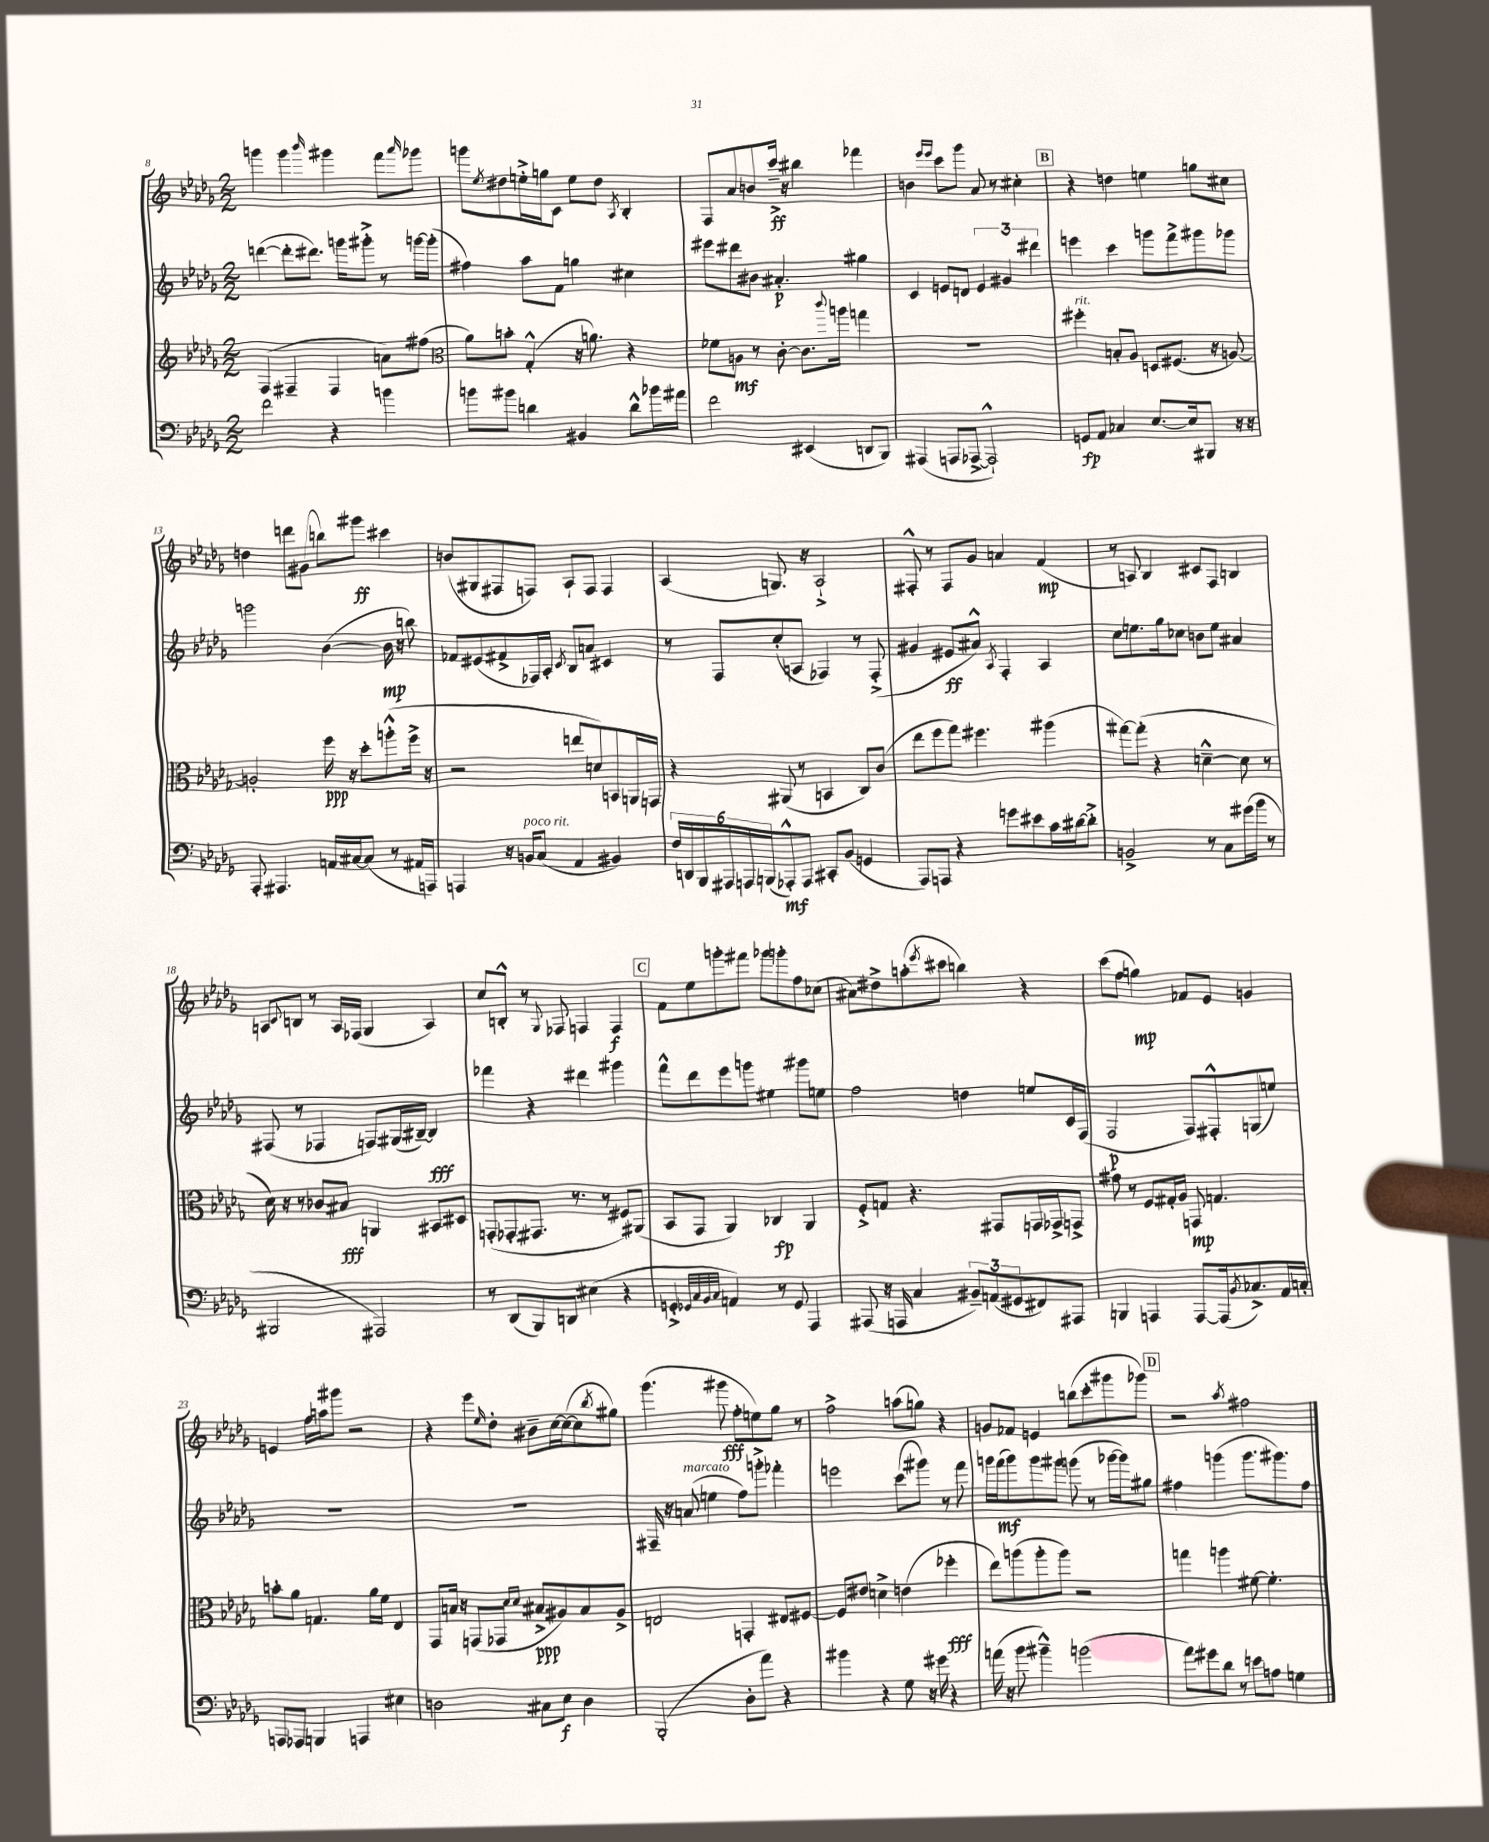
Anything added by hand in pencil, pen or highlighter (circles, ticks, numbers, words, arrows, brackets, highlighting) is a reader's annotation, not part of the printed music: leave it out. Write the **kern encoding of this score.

**kern	**kern	**kern	**kern
*staff4	*staff3	*staff2	*staff1
*clefF4	*clefG2	*clefG2	*clefG2
*k[b-e-a-d-g-]	*k[b-e-a-d-g-]	*k[b-e-a-d-g-]	*k[b-e-a-d-g-]
*M2/2	*M2/2	*M2/2	*M2/2
2f\	(4F/	([4ddd\	4ggg\
.	4F#~/	8ddd'\]L	4ggg\
.	.	8.ddd#\J)	.
.	.	.	16qqbbb-/
4r	4F#/	.	4ggg#\
.	.	16ggg\LK	.
.	.	8ggg#'^\J	.
4b\	8a\L)	8r	8fff\L
.	.	.	16qqaaa-/
.	(8ff#\J	[16ggg\LL	8ggg-\J
.	.	(16ggg'\]JJ	.
=	=	=	=
*	*clefC3	*	*
8b\L	8a-\L)	4ff#\)	8ggg\L
.	.	.	8qee-/
8b#\J	8b'\J	.	8dd#\
4d\	(4G-'^^/	8aa-\L	16ee'^\L
.	.	.	16gg\J
.	.	8f\J	8c\J
4BB#/	16r	4gg\	8ee\L
.	8.a\)	.	.
.	.	.	8dd#\J
.	.	.	8qA-/
8d^^\L	4r	4cc#\	4B-'/
16b-\L	.	.	.
16a#\JJ	.	.	.
=	=	=	=
2f\	8f-\L	8eee#\L	8F/L
.	8A\J	8ddd#\	8a-/
.	8r	8b#\J	8b/
.	[8c'\	4.a#'/	16ccc~^/Jk
.	.	.	16r
(4EE#/	8.c\]L	.	4bb#\
.	8qqccc/	.	.
.	16aa\Jk	.	.
8DD/L	4gg\	4gg#\	4fff-\
8BBB-/J)	.	.	.
=	=	=	=
(4AAA#/	1r	4c/	4b\
.	.	.	16qqeee-/LL
.	.	.	16qqeee-/JJ
8AAA/L	.	8e/L	8ccc\L
[8AAA-^/J	.	8d/J	8ggg-\J
2AAA-`^^/])	.	6e/	8a-/
.	.	.	8r
.	.	6g#/	.
.	.	.	4cc#'\
.	.	6ddd#\	.
=	=	=	=
8GG/L	4ff#'\	4eee\	4r
8AA-/J	.	.	.
4C-/	8B'/L	4ccc\	4dd\
.	8A-/J	.	.
[8.E-/L	8D/L	8ggg\L	4ee\
.	(8.F#/J	8fff^\	.
16E-/]k	.	.	.
8BBB#/J	.	8ggg#\	8gg\L
.	16r	.	.
16r	[8A/)	8ggg-\J	8cc#\J
16r	.	.	.
=	=	=	=
8AAA-'/	2A'/]	2ggg\	4dd\
4.AAA#/	.	.	.
.	.	.	8ddd\L
.	.	.	(8g#\J
16AA/LL	16ff\	([4b-\	8bb\L)
[16C#/J	16r	.	.
(8C#/]J	8dd-'\L	.	8ggg#\J
8r	(8aa'^^\	16b-\]	4ccc#\
.	.	16r	.
16AA#/LL	16ff^\Jk	8bb\)	.
16AAA/JJ)	16r	.	.
=	=	=	=
4AAA/	2r	8f-/L	(8b/L
.	.	(8e#/	8G#/
16r	.	8f#^/	8F#/
16BB/LK	.	.	.
(8C/J	.	16F-/L)	8F/J)
.	.	16A-'/JJ	.
.	.	8qc/	.
4AA-/	8ee/L	8B-/L	8A-`/L
.	8d/)	8a/J	8F/J
4BB#/)	8BB/	4c#/	4F/
.	16AA/L	.	.
.	16GG/JJ	.	.
=	=	=	=
24F/LL	4r	8r	(4A-/
24DD/	.	.	.
24BBB-/	.	.	.
24AAA#/	.	8F/L	.
24AAA/	.	.	.
(24BBB/J	.	.	.
8AAA-'^^/)	(8AA#/	(8cc'/	8.G/)
8AAA-/J	8r	8A/J	.
.	.	.	16r
8CC#'/L	4BB/	4F-/)	2A-`^/
(8BB-/J	.	.	.
4GG/	8C/L)	8r	.
.	(8c/J	(8F-'^/	.
=	=	=	=
8AAA-/L)	8ee-\L	4g#/	8F#'^^/
8AAA/J	8ff\	.	8r
4r	8gg-\J)	8e#/L	8F#/L
.	4.ff#\	8a#^^/J)	8g-/J
.	.	8qA-/	.
8g\L	.	4F'/	4a/
8e#\	.	.	.
16c\L	(4aa#\	4A-/	(4f/
[16d#\J	.	.	.
8d#'^\]J	.	.	.
=	=	=	=
2BB^/	[8gg#\L)	8cc\L	8r
.	(8gg#'\]J	8.ee\	8A/)
.	4r	.	4B-/
.	.	16gg-\k	.
.	.	8cc-\J	.
8r	[4d~^^\	8b\L	8c#/L
8C\L	.	8ee\J	8F/J
(16g#\L	8d\]	4a#/	4B/
16b-\JJ	.	.	.
8r	8r	.	.
=	=	=	=
2BBB#/	16d-\)	(8F#/	8A/L
.	16r	.	.
.	.	.	8qqc/
.	8r	8r	8B/J
.	8c-/L	4F-/	8r
.	8B#/J	.	16A/LL
.	.	.	(16F-/JJ
2AAA#/)	4AA/	8F/L)	4G-/
.	.	(16G#/L	.
.	.	[16B#~/JJ)	.
.	8BB#/L	4B#/]	4A/)
.	8D#/J	.	.
=	=	=	=
8r	(8GG'/L	4fff-\	8cc/L
(8DD-/L	8GG-'/	.	8B'^^/J
8BBB-/)	8.GG#/J	4r	8r
.	.	.	8qqG-/
8DD/J	.	.	8F-/
.	8.r	.	.
(4E#\	.	4ddd#\	4F/
.	8r	.	.
4r	8F#/L)	4ggg#\	4F/
.	(8AA#/J	.	.
=	=	=	=
4GG'^/	8BB-/L	8fff^^\L	8f\L
.	8GG-/J	8ddd-\	8ee-\
32qqGG-/LLL	.	.	.
32qqC/	.	.	.
32qqBB-/	.	.	.
32qqC/JJJ	.	.	.
4AA/)	4AA-/)	8eee-\	8ggg'\
.	.	8ggg\J	8fff#\J
8r	4C-/	4ee#\	8ggg-\L
8GG-/	.	.	8ggg'\
4AAA-/	4AA-/	8ggg#\L	8ff\
.	.	8ee\J	(8cc-\J
=	=	=	=
(8AAA#/	8F'^/L	2ff\	8a#\L)
16r	8G/J	.	8dd#^\
16AAA/	.	.	.
4C/	4.r	.	(8aa'\
.	.	.	8qeee-/
.	.	.	8ccc#\J
12BB#~/L)	.	4dd\	4bb\)
(12AA/	.	.	.
.	8GG#/L	.	.
12GG#/	.	.	.
8FF#/)	16GG/L	8ee/L	4r
.	16GG-^/J	.	.
8AAA#/J	8GG^/J	16c/L	.
.	.	(16F/JJ	.
=	=	=	=
4BBB/	8g#\	2F/	(8ccc\L
.	8r	.	8ff\J
4AAA/	8F/L	.	4gg\)
.	16G#'/L	.	.
.	16A-/JJ	.	.
[8AAA/L	8GG/	8F/L)	8f-/L
(16AAA/]k	4.G/	8F#'^^/	8e-/J
8qBB-/	.	.	.
8.C-^/)	.	.	.
.	.	(8G/	4g/
16AA-/L	.	8ee/J)	.
16C'/JJ	.	.	.
=	=	=	=
8AAA/L	8b'\L	1r	4e/
8AAA-/J	8a-\J	.	.
4BBB/	4.G/	.	16ff\LL
.	.	.	16aa\J
.	.	.	8ggg#\J
4AAA/	.	.	2r
.	16a-\LL	.	.
.	16f\JJ	.	.
4E#\	4E-/	.	.
=	=	=	=
2D\	8GG-/L	1r	4r
.	16B/Jk	.	.
.	16r	.	.
.	(8GG/L	.	8eee-\L
.	.	.	16qqee-/
.	8GG-/J	.	8dd-'\J
.	16qqd-/LL	.	.
.	16qqd-/JJ	.	.
8C#\L	8B#^/L	.	8b#~\L
8E-\J	8A#/)	.	[16cc\L
.	.	.	(16cc\_J
4D\	8B#/	.	8cc\]
.	.	.	8qbb-/
.	8A#^/J	.	8gg#\J)
=	=	=	=
(2BBB-'/	2E/	16F#~/	(4.ggg-\
.	.	16r	.
.	.	(8a/	.
.	.	4ee\	.
.	.	.	8ggg#\
8D-'\L	4GG'/	8ff\L)	8ff'\L
8a-\J)	.	8ggg'^\J	8ee\)
4r	8E#/L	4fff-'\	8gg-\J
.	[8F#/J	.	8r
=	=	=	=
4b#\	8F#/]L	2eee\	2ff^\
.	8e#/J	.	.
4r	4d^\	.	.
8G-\	(4e\	(8ccc\L	(8aa\L
16r	.	8ggg#\J)	8gg\J)
16g#\	.	.	.
4r	4ff-'\	8r	4r
.	.	8fff\	.
=	=	=	=
(16a\	8ee-\L)	16ggg\LL	8g/L
16r	.	(16fff\J	.
8b-\	(8aa\	8ggg\)	8f-/J
4b#~^^\)	8aa'\	8ggg\	4e/
.	8aa\J)	8ggg#\J	.
(2b\	2r	(8ggg\	(8bb\L
.	.	8r	8ccc'\
.	.	[16ggg-\LL	8ggg#\
.	.	16ggg-\]J)	.
.	.	8gg#\J	8ggg-\J)
=	=	=	=
8a-\L)	4gg\	4ff#\	2r
8g#\	.	.	.
8d-\J	4aa\	(4ggg\	.
8r	.	.	.
.	.	.	8qaa-/
8e\L	[8f#\	8.ggg\L	2ff#\
8A\J	4.f#'\]	.	.
.	.	8.ggg#\)	.
4G\	.	.	.
.	.	8ff#\J	.
==	==	==	==
*-	*-	*-	*-
